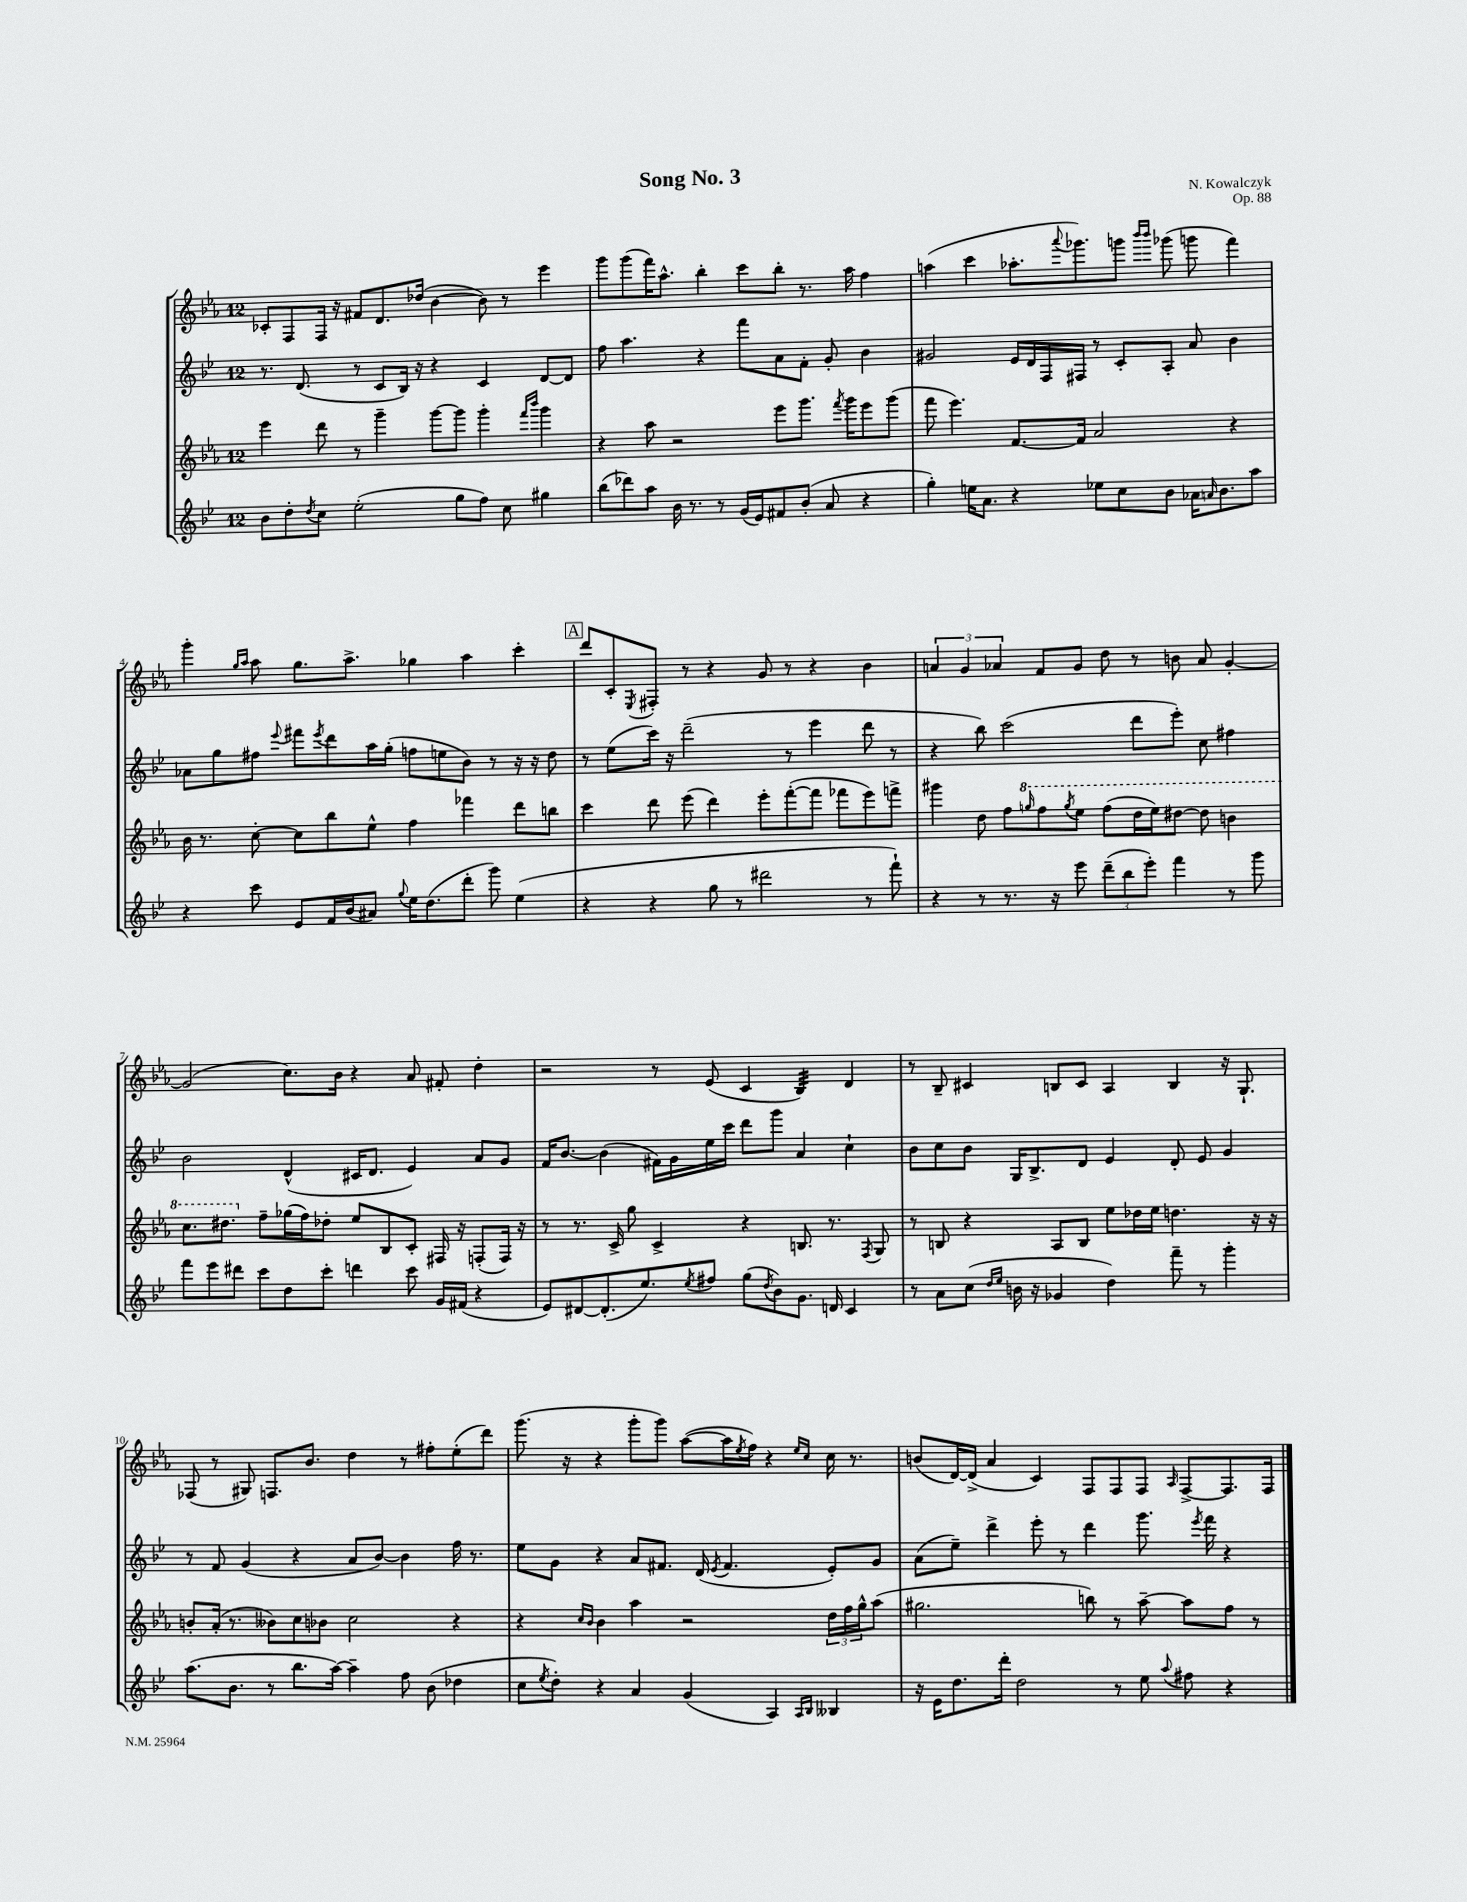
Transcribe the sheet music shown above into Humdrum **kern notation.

**kern	**kern	**kern	**kern
*staff4	*staff3	*staff2	*staff1
*clefG2	*clefG2	*clefG2	*clefG2
*k[b-e-]	*k[b-e-a-]	*k[b-e-]	*k[b-e-a-]
*M12/8	*M12/8	*M12/8	*M12/8
8b-	4eee-	8.r	8c-'
8dd'	.	.	8F
.	.	(8.d	.
8qdd	.	.	.
8cc	8ddd	.	16F
.	.	.	16r
(2ee-'	8r	8r	8f#
.	4ggg~	8c	8.d
.	.	16B-)	.
.	.	16r	(16dd-
.	[8ggg	4r	[4b-
8gg	8ggg]	.	.
8ff)	4ggg'	4c	8b-])
8cc	.	.	8r
.	16qqfff	.	.
.	16qqbbb-	.	.
4gg#	4ggg	[8d	4eee-
.	.	8d]	.
=	=	=	=
(8bb-	4r	8ff	8ggg
8ddd-)	.	4.aa	(8ggg
8aa	8aa-	.	16fff)
.	.	.	8.aa-^^
16b-	2r	.	.
8.r	.	.	.
.	.	4r	4bb-'
8r	.	.	.
(16g	.	8fff	8ccc
16e-)	.	.	.
8f#	8eee-	8a	8bb-'
(8b-'	8.ggg	8f'	8.r
8a	.	8g'	.
.	8qfff	.	.
.	16ggg	.	16aa-
4r	8eee-	4b-	4ff
.	(8ggg	.	.
=	=	=	=
4gg')	8fff	2g#	(4aa
.	4.eee-)	.	.
16ee	.	.	4ccc
8.a	.	.	.
4r	[8.f	16e-	8.aa-'
.	.	16d	.
.	.	16F	.
.	.	.	8qqaaa-
.	16f]	16F#	8.ggg-)
8ee-	2a-	8r	.
8cc	.	8c'	8ggg
.	.	.	16qqbbb-
.	.	.	16qqbbb-
8b-	.	8A'	(8ggg-
16a-	.	8a	8ggg
16qqa	.	.	.
8.b-	.	.	.
.	4r	4b-	4fff)
8aa	.	.	.
=	=	=	=
4r	16b-	8a-	4ggg'
.	8.r	.	.
.	.	8gg	.
.	.	.	16qqgg
.	.	.	16qqaa-
8ccc	[8cc'	8ff#	8aa-
.	.	8qqeee-	.
8e-	8cc]	8fff#	8.gg
.	.	8qeee-	.
16f	8bb-	8ddd	.
(16b-	.	.	8.aa-^
8a#)	8ee-^^	16aa	.
.	.	(16gg'	.
8qqgg	.	.	.
16ee-	4ff	8ff	4gg-
(8.dd	.	.	.
.	.	8ee	.
8ddd'	4fff-	8b-)	4aa-
8ggg)	.	8r	.
(4ee-	8ddd	16r	4ccc'
.	.	16r	.
.	8bb	8dd	.
=	=	=	=
4r	4ccc	8r	8ddd
.	.	(8ee-	8c'
.	.	.	8qE-
4r	8ddd	16ccc)	8F#'
.	.	16r	.
.	(8eee-	(2ddd~	8r
8gg	4ddd)	.	4r
8r	.	.	.
2ddd#	8eee-'	.	8g
.	([8fff'	8r	8r
.	8fff]	4eee-	4r
.	8fff-	.	.
8r	8eee-)	8ddd	4b-
8fff`)	8fff^	8r	.
=	=	=	=
4r	4ggg#	4r	6a
.	.	.	6g
8r	8dd	8bb-)	.
.	.	.	6a-
8.r	8ff	(2ccc	.
.	16qqggg	.	.
.	8fff	.	8f
16r	.	.	.
.	8qggg	.	.
8eee-	8eee-	.	8g
(12ddd~	(8fff	.	8dd
12bb-	.	.	.
.	16ddd	8ddd	8r
12eee-')	.	.	.
.	16eee-)	.	.
4fff	[8ddd#	8eee-')	8b
.	8ddd#]	8cc	8a-
8r	4bb	4ff#	[4g'
8ggg	.	.	.
=	=	=	=
8fff	8.ccc	2b-	(2g]
8eee-	.	.	.
.	8.ddd#	.	.
8ddd#	.	.	.
8ccc	8ff~	.	.
8dd	(16gg-	(4d^^	8.cc)
.	16ff)	.	.
8ccc'	8dd-'	.	.
.	.	.	16b-
4ddd	8ee-	16c#	4r
.	.	8.d	.
.	8B-	.	.
8ccc	8c'	4e-)	8a-
16g	16F#	.	8f#'
(16f#	16r	.	.
4r	(8F'	8a	4dd'
.	16F)	8g	.
.	16r	.	.
=	=	=	=
8e-)	8r	16f	2r
.	.	[8.b-	.
[8d#	8.r	.	.
(8.d#']	.	(4b-]	.
.	16c^	.	.
.	8gg	.	.
8.ee-)	.	.	.
.	4c^	16f#)	8r
.	.	16g	.
8qee-	.	.	.
8ff#	.	16ee-	(8e-
.	.	16ccc	.
(8gg	4r	8ddd	4c
8qdd	.	.	.
8b-)	.	8ggg	.
8.g	8.B	4a	4B-)
16d	8.r	.	.
4c	.	4cc`	4d
.	8qF	.	.
.	8G	.	.
=	=	=	=
8r	8r	8b-	8r
8a	8B	8cc	8B-~
(8cc	4r	8b-	4c#
16qqdd	.	.	.
16qqee-	.	.	.
16b	.	16G	.
16r	.	8.B-^	.
4g-	8A-	.	8B
.	8B	8d	8c#
4dd)	8ee-	4e-	4A-
.	16dd-	.	.
.	16ee-	.	.
8fff~	4.dd	8d'	4B
8r	.	8e-	.
4ggg'	.	4g	16r
.	.	.	8.G`
.	16r	.	.
.	16r	.	.
=	=	=	=
(8.aa	8b'	8r	(8F-
.	(16a-'	8f	8r
8.b-	8.r	.	.
.	.	(4g	8G#)
8r	8b--)	.	8.F
8.bb-	8cc	4r	.
.	.	.	8.b-
.	8b-	.	.
[16aa)	.	.	.
4aa~]	2cc	8a	4dd
.	.	[8b-)	.
8ff	.	4b-]	8r
(8b-	.	.	8ff#'
4dd-	4r	16ff	(8ee-'
.	.	8.r	.
.	.	.	8ddd)
=	=	=	=
8cc	4r	8ee-	(8.ggg
8qee-	.	.	.
8dd')	.	8g	.
.	.	.	16r
.	16qqcc	.	.
.	16qqb-	.	.
4r	4b-	4r	4r
4a	4aa-	8a	8ggg'
.	.	8.f#	8ggg)
(4g	2r	.	([8aa-
.	.	(16d	.
.	.	8qe-	.
.	.	4.f#	16aa-]
.	.	.	8qee-
.	.	.	16ff)
4A)	.	.	4r
16qqA	.	.	16qqee-
16qqB-	.	.	16qqcc
4B--	24dd	8e-')	16cc
.	24ff	.	.
.	.	.	8.r
.	24gg^^	.	.
.	(8aa-	8g	.
=	=	=	=
16r	2.gg#	(8a	(8b
16e-	.	.	.
8.dd	.	8ee-~)	[16d)
.	.	.	(16d^]
.	.	4ddd^	4a-
16ddd'	.	.	.
2dd	.	.	.
.	.	8eee-'	4c)
.	.	8r	.
.	8bb)	4ddd	8F
8r	8r	.	8F
8ee-	[8aa-~	8.ggg	8F
8qqaa	.	.	16qqA-
8ff#	8aa-]	.	[8F^
.	.	8qeee-	.
.	.	16fff	.
4r	8ff	4r	8.F]
.	8r	.	.
.	.	.	16F
==	==	==	==
*-	*-	*-	*-
